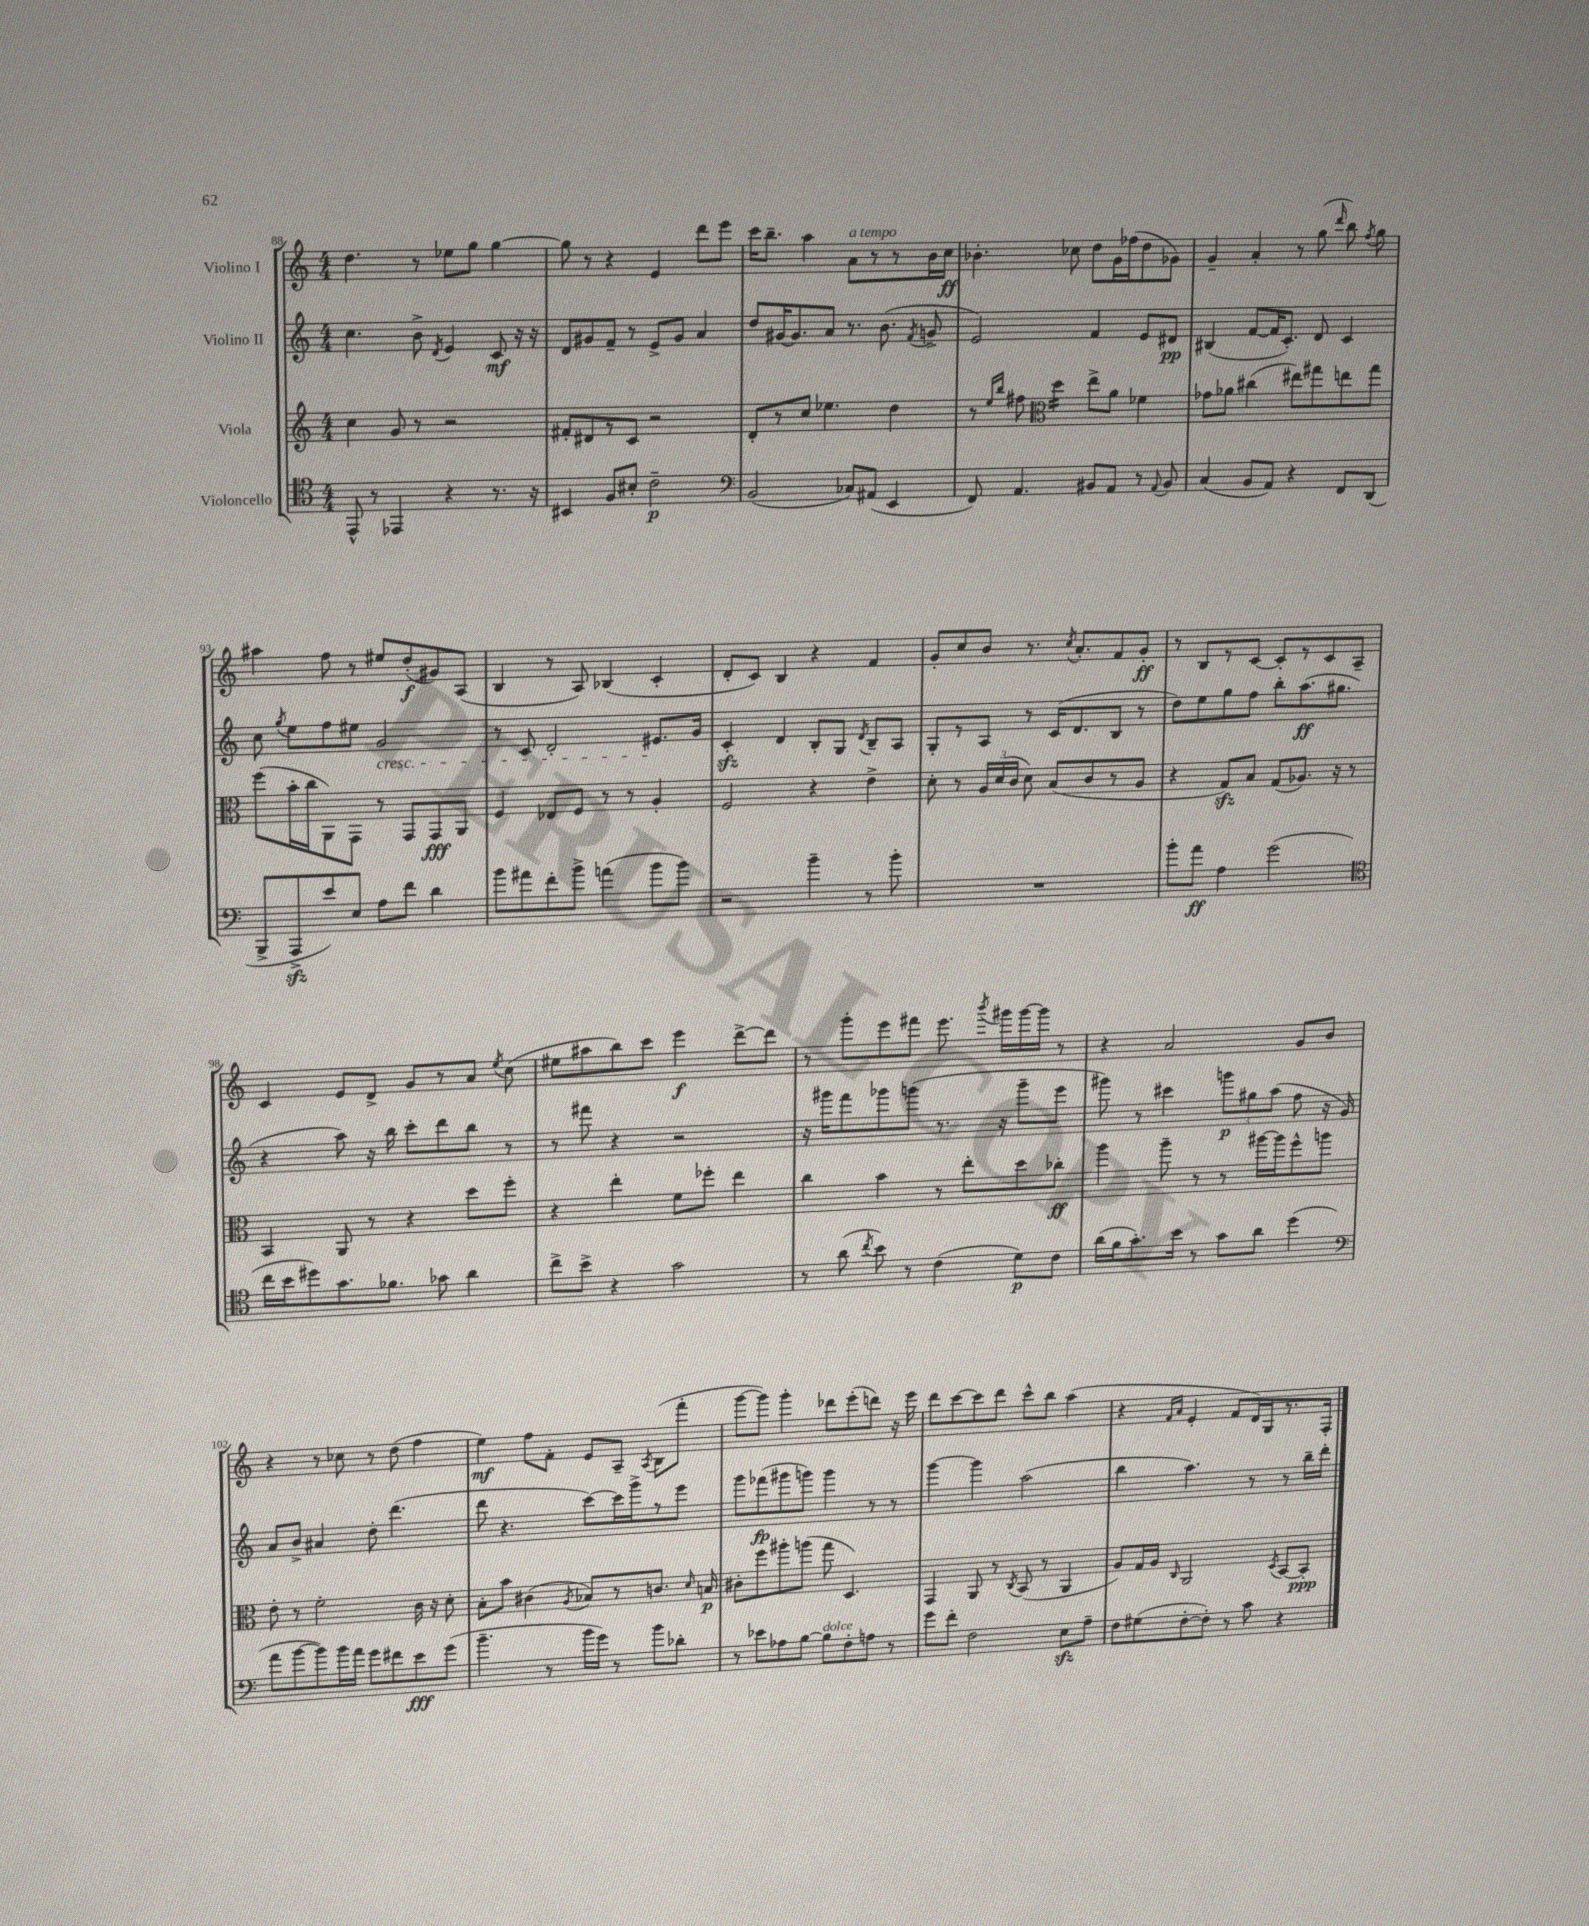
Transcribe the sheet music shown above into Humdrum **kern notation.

**kern	**kern	**kern	**kern
*staff4	*staff3	*staff2	*staff1
*clefC4	*clefG2	*clefG2	*clefG2
*k[]	*k[]	*k[]	*k[]
*M4/4	*M4/4	*M4/4	*M4/4
8EE^^/	4cc\	4.cc\	4.dd\
8r	.	.	.
4EE-/	8g/	.	.
.	8r	8b^\	8r
.	.	8qd/	.
4r	2r	4e/	8ee-\L
.	.	.	8gg\J
8.r	.	8c/	[4gg\
.	.	16r	.
16r	.	16r	.
=	=	=	=
4BB#/	8f#'/L	8d/L	8gg\]
.	8d#/	8g#/	8r
8F/L	8r	8f~/J	4r
8B#'/J	8c/J	8r	.
2c~\	2r	8e^/L	4e/
.	.	8g#/J	.
.	.	4a/	8ddd\L
.	.	.	8eee\J
=	=	=	=
*clefF4	*	*	*
(2BB/	8d'/L	8dd/L	16ccc\LK
.	.	.	8.bb~\J
.	8r	[16g#/K	.
.	.	8.g#/]	.
.	8cc/J	.	4aa\
.	4.ee-\	8a/J	.
8C-/L)	.	8.r	8a\L
(8AA#/J	.	.	8r
.	.	(8.b\	.
4EE/	4dd\	.	8r
.	.	8qf/	.
.	.	8g^/	16b\L
.	.	.	16cc\JJ
=	=	=	=
8FF/)	8r	2e/)	4.b-'\
.	16qqee/LL	.	.
.	16qqbb/JJ	.	.
4.AA/	8ff#\	.	.
*	*clefC3	*	*
.	4dd\	.	.
.	.	.	8cc-\
8BB#/L	8ee^\L	4f/	8dd\L
8AA/J	8a\J	.	16g\L
.	.	.	(16ff-\J
8r	4f-\	8e/L	8dd\
8qqAA/	.	.	.
8BB#/	.	8d#/J	8g-\J)
=	=	=	=
(4C/	8g-\L	(4B#/	4g~/
.	8a-\J	.	.
8BB/L	(4cc#\	[8f/L	4a'/
8AA/J)	.	16f/]K	.
.	.	8.c'/J)	.
4r	8ee#\L)	.	8r
.	8gg#\	8d/	(8gg\
.	.	.	16qqddd/
8FF/L	8ee\	4c/	8bb\)
.	.	.	8qff/
(8DD/J	8gg#\J	.	8gg\
=	=	=	=
8BBB^/L	(8ff\L	8cc\	4aa#\
.	.	8qgg/	.
8AAA^/	16b'\L	8ee\L	.
.	16cc\J	.	.
8e/)	8AA\)	8ff\	8ff\
8E/J	8GG\J	8ee#\J	8r
8A\L	8r	2g/	8ee#/L
8f\J	8GG/L	.	(8dd'/
4d\	8GG/	.	8g#/)
.	8AA/J	.	(8A/J
=	=	=	=
8b\L	4F/	8r	4B/
8a#\	.	8c/	.
8f'\	8E-/L	2d'/	8r
8b^\J	8F/J	.	8A/)
(4a\	8r	.	(4B-/
.	8r	.	.
8b\L	4A'/	8.e#/L	4c'/
8b\J)	.	.	.
.	.	16g/Jk	.
=	=	=	=
2r	2F/	4c'/	8d'/L
.	.	.	8c/J)
.	.	4d/	4B/
4b~\	4r	8B'/L	4r
.	.	8G/J	.
.	.	8qd/	.
8r	4e^\	8B~/L	4f/
8b'\	.	8A/J	.
=	=	=	=
1r	8d'\	8G'/L	8g'/L
.	8r	8r	8cc/
.	24A/LL	8A/J	8b/J
.	(24d/	.	.
.	24c/JJ	.	.
.	8d\)	8r	8.r
.	(8B/L	(16c/LK	.
.	.	.	8qcc/
.	.	8.d/	8.a'/L
.	8c/	.	.
.	8r	8B/J	8f/
.	8A/J	8r	8g'/J
=	=	=	=
8b'\L	4r	8dd\L)	8r
8a\J	.	8ee\	8B/L
4A\	8G/L)	8gg\	8r
.	8B/J	8ff\J	[8c/J
(2g\	(8G/L	8bb'\L	8c'/]L
.	8.A-/J)	(8.aa\	8r
.	.	.	8c/
.	16r	8.gg#\J	.
.	8r	.	8A~/J
=	=	=	=
*clefC4	*	*	*
16cc\LL	4BB/	4r	4c/
16b\J	.	.	.
8dd#\)	.	.	.
8.g\	8AA/	8aa\)	8e/L
.	8r	16r	8d^/J
8.f-\J	.	16bb\	.
.	4r	8ccc'\L	8g/L
8g-\	.	8ddd\	8r
4a\	8dd\L	8bb\J	8a/J
.	.	.	8qee/
.	8ff'\J	8r	(8cc\
=	=	=	=
8cc^\L	4r	8r	8ee#\L
8b^\J	.	8fff#\	8aa#\
4r	4ee'\	4r	8bb\)
.	.	.	8ccc\J
2g\	8f\L	2r	4eee\
.	8ff-'\J	.	.
.	4ee\	.	[8ddd^\L
.	.	.	8ddd\]J
=	=	=	=
8r	4cc\	16r	8r
.	.	16ggg#\LK	.
(8a\	.	8fff\	8ggg'\L
8qcc/	.	.	.
8b\)	4b\	8ggg-\	8eee\
8r	.	(8ggg\J	8fff#\J
(4c\	8r	8.r	8.eee\
.	8ee'\L	.	.
.	.	.	8qbbb/
.	.	16r	16ggg#\LL
8d\L)	8dd\	8ggg~\L	[16ggg#\
.	.	.	16ggg#\]JJ
8c\J	8cc-'\J	8eee\J	8r
=	=	=	=
(16a\LL	4aa\	8ggg#\)	4r
16f\J	.	.	.
8.g'\)	.	8r	.
.	8aa~\	4ccc#\	2a/
16b\Jk	.	.	.
8r	8r	.	.
8g\L	8r	12ggg\L	.
.	.	12gg#\	.
8a\J	[16aa#\LL	.	.
.	.	(12aa\J	.
.	16aa#\]J	.	.
(4dd\	8ff^^\	8ff\	8g/L
.	8aa\J	16r	8b/J
.	.	16g/)	.
=	=	=	=
*clefF4	*	*	*
8a\L	8e'\	8a/L	4r
[8b\	8r	8b^/J	.
8b\])	2f'\	4a#/	8r
16b\L	.	.	8cc-\
16a\JJ	.	.	.
8g\L	.	8dd'\	8r
8f#\	.	(4.ddd\	(8dd\
8e\	16c\	.	4ff\
.	16r	.	.
(8g\J	8d'\	.	.
=	=	=	=
4.b~\	8B'\L	8ddd\	4ee\)
.	8b\J	4.r	.
.	(4c#\	.	8ff\L
8r	.	.	8f'\J
.	8qA/	.	.
16b\LL	8B-/L)	[8ccc\L)	8e/L
16g\JJ)	.	.	.
8r	8r	16ccc\]L	8A~/J
.	.	16ggg^\J	.
.	.	.	8qA/
8b\L	8.c/J	8r	(8B\L
8d-'\J	.	8eee\J	8fff'\J
.	16qqd/	.	.
.	16B/	.	.
=	=	=	=
8r	8c#'\L	8ggg\L	[8ggg\L
8e-\L	8ff\	(8fff-\	8ggg\]J)
8A-\	8aa#'\	8ggg#\	4ggg'\
[8B\J	(8aa\J	8ggg\J)	.
8B\]L	8gg\	4ggg\	8ddd-\L
8F'\	4.D/)	.	(8eee'\
8A\J	.	8r	8ddd\J)
8r	.	8r	16r
.	.	.	16eee\
=	=	=	=
8g\L	4GG/	[4ggg\	8ddd\L
8f'\J	.	.	[8ccc\
2F\	8AA/	4ggg\]	8ccc\]
.	8r	.	8ddd\J
.	8qC/	.	.
.	(8BB/	(2aa\	8ccc^^\L
.	8r	.	8bb\J
8E\L	4AA/	.	(4aa\
8A~\J	.	.	.
=	=	=	=
8F\L	8A/L)	4bb\	4r
(8G#\	16G/L	.	.
.	16A/JJ	.	.
.	.	.	16qqf/LL
.	16qqC/	.	16qqa/JJ
[8F'\	2AA/	4.aa\)	4e'/
8F'\]J)	.	.	.
8r	.	.	8f/L
8c\	.	8r	16d/L)
.	.	.	16G/J
.	8qD/	.	.
4r	[8BB/L	8r	8.r
.	8BB'/]J	16bb~\LL	.
.	.	16ddd'\JJ	16F'/Jk
==	==	==	==
*-	*-	*-	*-
